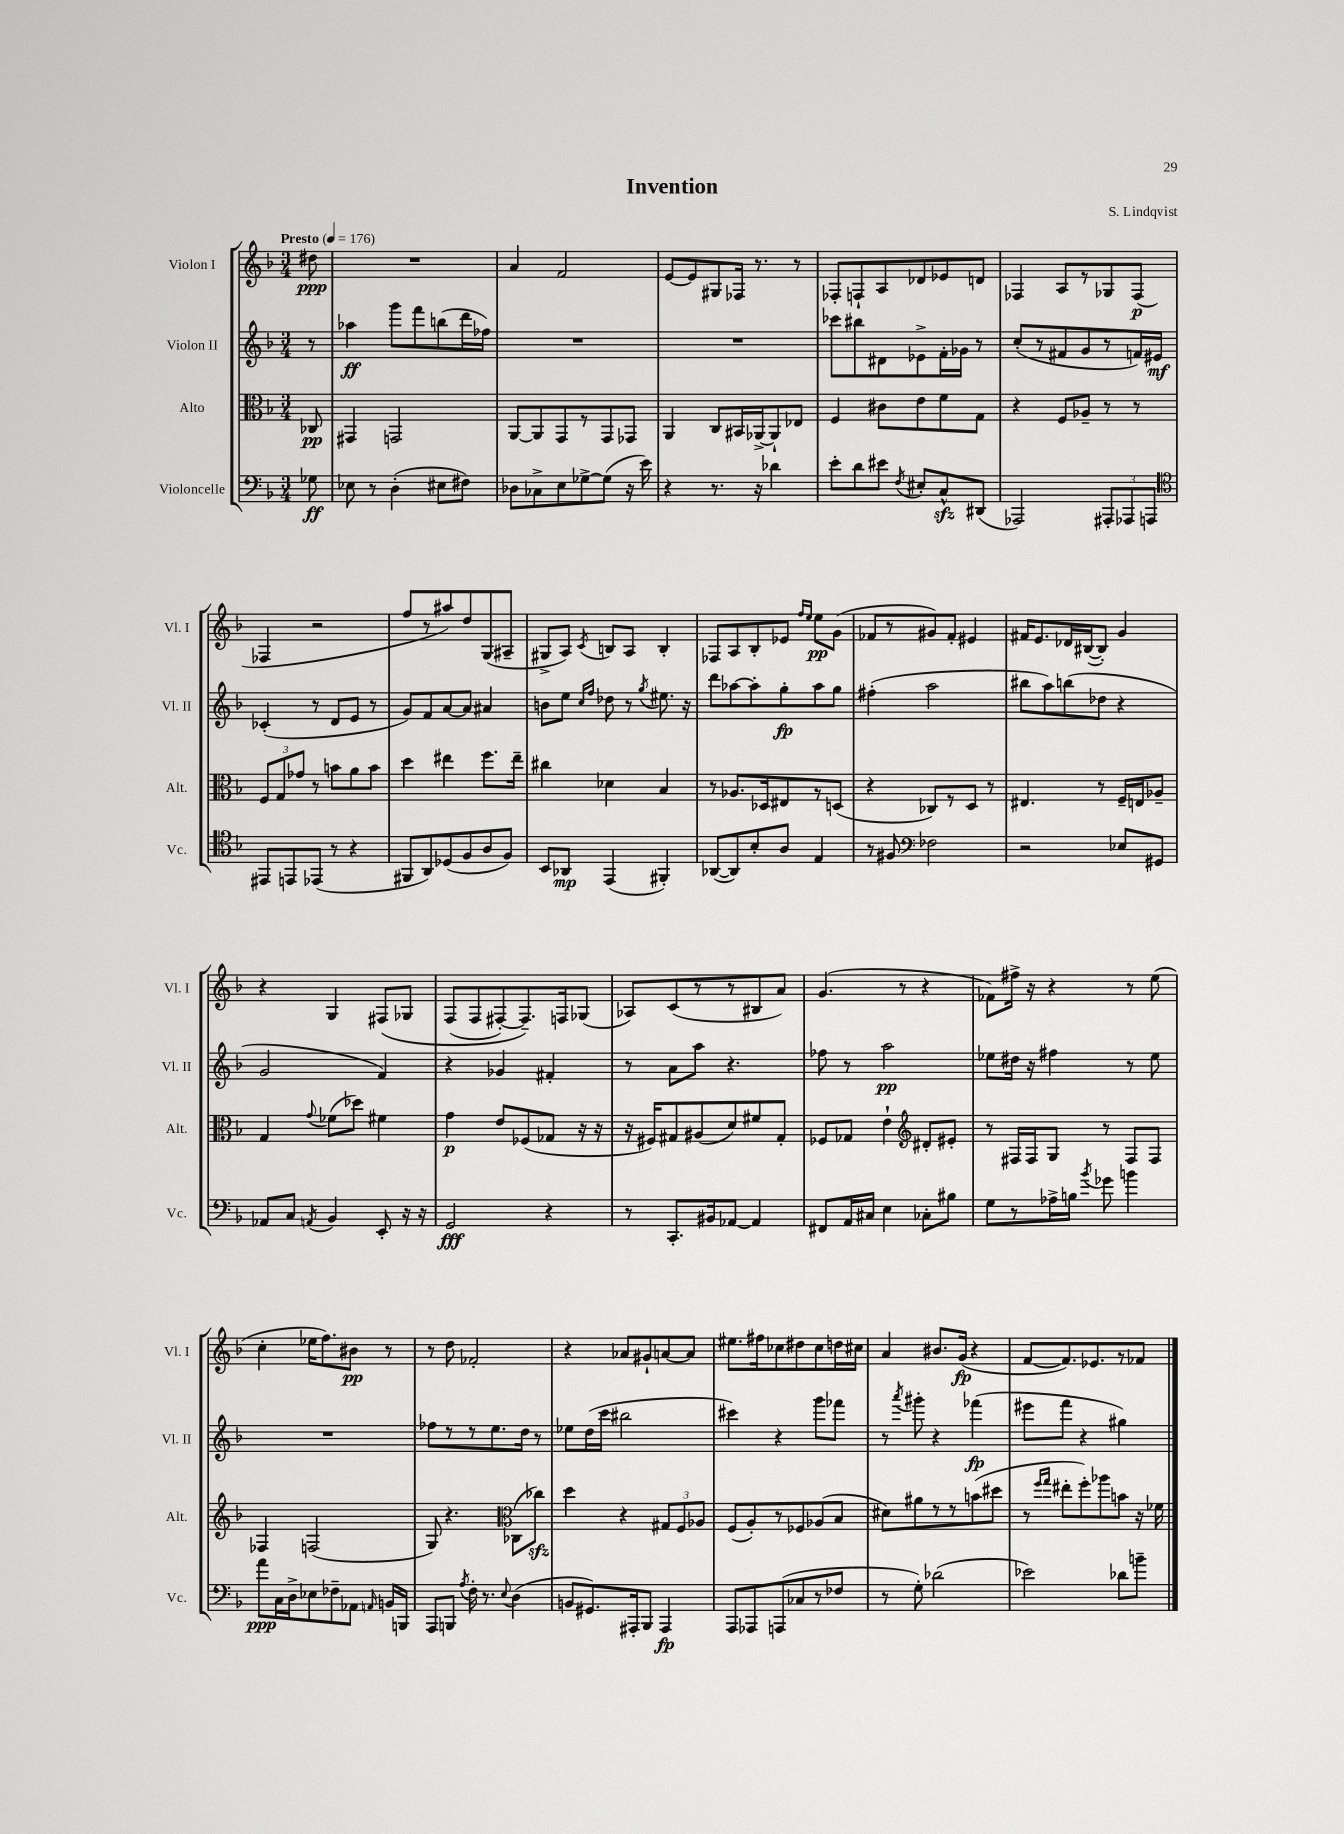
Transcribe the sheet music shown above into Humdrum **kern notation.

**kern	**kern	**kern	**kern
*staff4	*staff3	*staff2	*staff1
*clefF4	*clefC3	*clefG2	*clefG2
*k[b-]	*k[b-]	*k[b-]	*k[b-]
*M3/4	*M3/4	*M3/4	*M3/4
*MM176	*MM176	*MM176	*MM176
8G-	8C-	8r	8dd#
=	=	=	=
8E-	4GG#	4aa-	2.r
8r	.	.	.
(4D'	2GG	8ggg	.
.	.	8fff	.
8E#	.	(8bb	.
8F#)	.	16ddd	.
.	.	16ff-)	.
=	=	=	=
8D-	[8AA	2.r	4a
8C-^	8AA]	.	.
8E	8GG	.	2f
[8G-^	8r	.	.
(8G-]	8GG	.	.
16r	8GG-	.	.
16e)	.	.	.
=	=	=	=
4r	4AA	2.r	[8e
.	.	.	8e]
8.r	8C	.	8G#
.	16BB#	.	16F-
16r	[16AA-^	.	8.r
4d-	8AA-`]	.	.
.	8E-	.	8r
=	=	=	=
8e'	4F	8ccc-	8F-'
8d	.	8bb#	8F`
8e#	8c#	8d#	8A
8qF	.	.	.
8E#'	8e	8e-^	8d-
8C^^	8f	16f'	8e-
.	.	16g-	.
(8DD#	8G	8r	8d
=	=	=	=
2AAA-)	4r	(8cc'	4F-
.	.	8r	.
.	8F	8f#	8A
.	8A-~	8g	8r
12AAA#'	8r	8r	8G-
12AAA-	.	.	.
.	8r	16f)	(8F-
12AAA	.	.	.
.	.	16e#	.
=	=	=	=
*clefC4	*	*	*
8EE#	12F	(4c-'	4F-
.	12G	.	.
8EE	.	.	.
.	12g-	.	.
(8EE-	8r	8r	2r
8r	8b	8d	.
4r	8a	8e	.
.	8b	8r	.
=	=	=	=
8FF#	4dd	8g)	8ff
8AA)	.	8f	8r
(8D-	4ee#	[8a	8aa#)
8F	.	8a]	8dd
8A	8.ff	4a#	(8G
8F)	.	.	8A#~
.	16ee#~	.	.
=	=	=	=
8BB-	4cc#	8b	8G#^
8AA-	.	8ee	8A)
.	.	16qqcc	.
.	.	16qqff	8qc
(4EE	4d-	8dd-	8B
.	.	8r	8A
.	.	8qgg	.
4FF#')	4B-	8.ee#	4B'
.	.	16r	.
=	=	=	=
([8AA-	8r	8ddd	8F-
8AA-])	8.A-	[8aa-	8A
8B-'	.	8aa-']	8B-'
.	16D-	.	.
8A	8E#	8gg'	8e-
.	.	.	16qqff
.	.	.	16qqee
4E	8r	8aa-	8ee
.	(8D	8gg	(8g
=	=	=	=
8r	4r	(4ff#'	8f-
8F#	.	.	8r
*clefF4	*	*	*
2F-	8C-)	2aa	8g#)
.	8r	.	8f-'
.	8D	.	4e#
.	8r	.	.
=	=	=	=
2r	4.E#	8bb#	16f#
.	.	.	8.e
.	.	8aa)	.
.	.	(8bb	16d-
.	.	.	([16B#
.	8r	8dd-	8B#'])
8E-	16F~	4r	4g
.	16E	.	.
8GG#	8A-~	.	.
=	=	=	=
8AA-	4G	2g	4r
8C	.	.	.
8qAA	8qqg	.	.
4BB-	(8f-	.	4G
.	8dd-)	.	.
8EE'	4f#	4f)	&(8F#
16r	.	.	8G-
16r	.	.	.
=	=	=	=
2GG	4g	4r	(8F
.	.	.	8F
.	8e	4g-	[8F#')
.	(8F-	.	8.F#~]&)
4r	8G-	4f#'	.
.	.	.	16F
.	16r	.	(8G-
.	16r	.	.
=	=	=	=
8r	16r	8r	8A-)
.	16F#)	.	.
8.CC'	8G#	8a	(8c
.	(8A#	8aa	8r
16BB#	.	.	.
[8AA-	8d)	4.r	8r
4AA-]	8f#	.	8B#
.	8G#'	.	8a)
=	=	=	=
8FF#	8F-	8ff-	(4.g
16AA	8G-	8r	.
16C#	.	.	.
4E	4e`	2aa	.
.	.	.	8r
*	*clefG2	*	*
8C-'	8d#'	.	4r
8B#	8e#'	.	.
=	=	=	=
8G	8r	8ee-	8f-)
8r	16F#	16dd#	16ff#^
.	16F#	16r	16r
16A-^	8G	4ff#	4r
16B	.	.	.
8qb-	.	.	.
8g-	8r	.	.
4b	8F#	8r	8r
.	8F#	8ee-	(8ee
=	=	=	=
8a	4F-	2.r	4cc'
16C	.	.	.
16D^	.	.	.
8E-	(2F	.	16ee-
.	.	.	8.ff)
8F-~	.	.	.
8AA-	.	.	8b#
16qqAA	.	.	.
16BB	.	.	8r
16BBB	.	.	.
=	=	=	=
8AAA	8G)	8ff-	8r
8BBB	4.r	8r	8dd
8qA	.	.	.
16F'	.	8r	2f-'
8.r	.	.	.
.	.	8.ee	.
*	*clefC3	*	*
8qqE	.	.	.
(4D	(8C-	.	.
.	.	16dd	.
.	8cc-)	8r	.
=	=	=	=
8BB	4dd	8ee-	4r
8.GG#)	.	(16dd	.
.	.	16ccc	.
.	4r	2bb#	8a-
16AAA#'	.	.	.
8BBB-	.	.	8g#`
4AAA#	12G#	.	[8a
.	12F	.	.
.	.	.	8a]
.	12A-	.	.
=	=	=	=
8AAA	(8F	4ccc#)	8.ee#
8AAA-	8A')	.	.
.	.	.	16ff#
(8AAA	8r	4r	8cc-
8C-	8F-	.	8dd#
8r	(8A-	8ggg	8cc-
8F-	8B-	8fff-	16dd
.	.	.	16cc#
=	=	=	=
8r	8d#)	8r	4a
.	.	8qaaa	.
8G')	8a#	8ggg#'	.
(2d-	8r	4r	8.b#
.	8r	.	.
.	.	.	(16g
.	(8b	(4fff-	4r
.	8dd#	.	.
=	=	=	=
2e-)	8r	8eee#	[8f
.	16qqff	.	.
.	16qqgg	.	.
.	8ee#'	8fff	8.f])
.	8ff')	4r	.
.	.	.	8.e-
.	8aa-	.	.
8d-	8b	4gg#)	8r
8b~	16r	.	8f-
.	16f-	.	.
==	==	==	==
*-	*-	*-	*-
